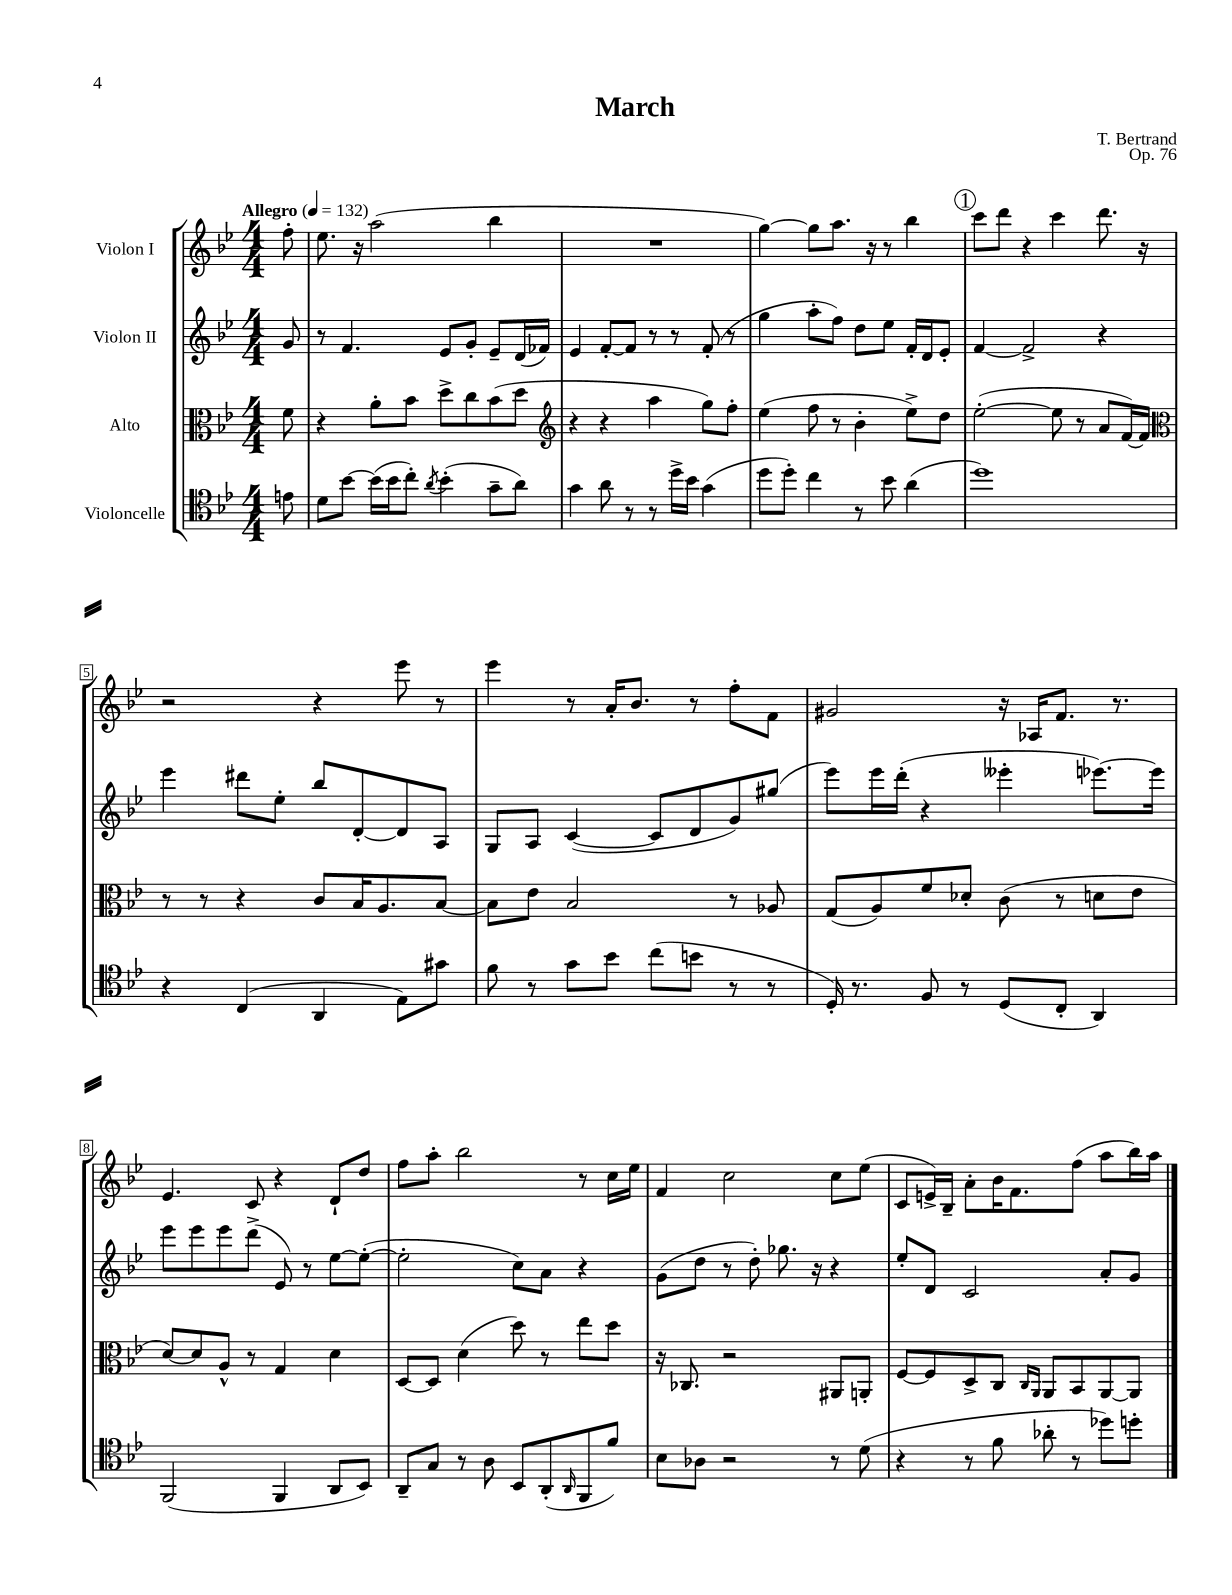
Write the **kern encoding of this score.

**kern	**kern	**kern	**kern
*part4	*part3	*part2	*part1
*staff4	*staff3	*staff2	*staff1
*I"Violoncelle	*I"Alto	*I"Violon II	*I"Violon I
*clefC4	*clefC3	*clefG2	*clefG2
*k[b-e-]	*k[b-e-]	*k[b-e-]	*k[b-e-]
*M4/4	*M4/4	*M4/4	*M4/4
*MM132	*MM132	*MM132	*MM132
=	=	=	=
!	!	!	!LO:TX:a:B:t=Allegro
8en\	8f\	8g/	8ff'\
=1	=1	=1	=1
8d\L	4r	8r	8.ee-\
[8b-\J	.	4.f/	.
.	.	.	16r
(16b-\LL]	8a'\L	.	(2aa\
16b-\J	.	.	.
8cc'\J)	8b-\J	.	.
8qa/	.	.	.
(4b-'\	8dd^\L	8e-/L	.
.	8cc\	8g'/J	.
8g~\L	(8b-\	8e-~/L	4bb-\
8a\J)	8dd\J	(16d/L	.
.	.	16f-X/JJ)	.
=2	=2	=2	=2
*	*clefG2	*	*
4g\	4r	4e-/	1r
8a\	4r	[8f'/L	.
8r	.	8f/J]	.
8r	4aa\	8r	.
16dd^\LL	.	8r	.
16b-\JJ	.	.	.
(4g\	8gg\L)	(8f'/	.
.	8ff'\J	8r	.
=3	=3	=3	=3
8dd\L	(4ee-\	4gg\	[4gg\)
8dd'\J)	.	.	.
4cc\	8ff\	8aa'\L	8gg\L]
.	8r	8ff\J)	8.aa\J
8r	4b-'\	8dd\L	.
.	.	.	16r
8b-\	.	8ee-\J	8r
(4a\	8ee-^\L)	16f'/LL	4bb-\
.	.	16d/J	.
.	8dd\J	8e-'/J	.
!!LO:REH:place=s1:t=1
=4	=4	=4	=4
1dd)	([2ee-'\	[4f/	8ccc\L
.	.	.	8ddd\J
.	.	2f^/]	4r
.	8ee-\]	.	4ccc\
.	8r	.	.
.	8a/L	4r	8.ddd\
.	[16f/L)	.	.
.	16f/JJ]	.	16r
!!LO:LB:g=z
=5	=5	=5	=5
*	*clefC3	*	*
4r	8r	4eee-\	2r
.	8r	.	.
(4C/	4r	8ddd#X\L	.
.	.	8ee-'\J	.
4AA/	8c/L	8bb-/L	4r
.	16B-/K	[8d'/	.
.	8.A/	.	.
8E-\L)	.	8d/]	8eee-\
8g#X\J	[8B-/J	8A/J	8r
=6	=6	=6	=6
8f\	8B-\L]	8G/L	4eee-\
8r	8e-\J	8A/J	.
8g\L	2B-/	([4c/	8r
8b-\J	.	.	16a'/KL
.	.	.	8.b-/J
(8cc\L	.	8c/L]	.
8bn\J	.	8d/	8r
8r	8r	8g/)	8ff'\L
8r	8A-X/	(8gg#X/J	8f\J
=7	=7	=7	=7
16D'/)	(8G/L	8eee-\L)	2g#X/
8.r	.	.	.
.	8A/)	16eee-\L	.
.	.	(16ddd'\JJ	.
8F/	8f/	4r	.
8r	8d-X'/J	.	.
(8D/L	(8c\	4eee--X'\	16r
.	.	.	16A-X/KL
8C'/J	8r	.	8.f/J
4AA/)	8dn\L	[8.eee-X\L)	.
.	.	.	8.r
.	8e-\J	.	.
.	.	16eee-\Jk]	.
!!LO:LB:g=z
=8	=8	=8	=8
(2FF/	[8d/L)	8eee-\L	4.e-/
.	8d/]	8eee-\	.
.	8A^^/J	8eee-\	.
.	8r	(8ddd^\J	8c/
4FF/	4G/	8e-/)	4r
.	.	8r	.
8AA/L	4d\	[8ee-\L	8d`/L
8BB-/J)	.	(8ee-'\J_	8dd/J
=9	=9	=9	=9
8AA~/L	[8D/L	2ee-'\]	8ff\L
8G/J	8D/J]	.	8aa'\J
8r	(4d\	.	2bb-\
8A\	.	.	.
8BB-/L	8dd\)	8cc\L)	.
(8AA'/	8r	8a\J	.
16qqAA/	.	.	.
8FF/	8ee-\L	4r	8r
8f/J)	8dd\J	.	16cc\LL
.	.	.	16ee-\JJ
=10	=10	=10	=10
8B-\L	16r	(8g\L	4f/
.	8.C-X/	.	.
8A-X\J	.	8dd\J	.
2r	2r	8r	2cc\
.	.	8dd'\)	.
.	.	8.gg-X\	.
.	.	16r	.
8r	8AA#X/L	4r	8cc\L
(8d\	8AAn'/J	.	(8ee-\J
=11	=11	=11	=11
4r	[8F/L	8ee-'/L	8c/L
.	8F/]	8d/J	16en^/L)
.	.	.	16B-~/JJ
8r	8D^/	2c/	8a'\L
8f\	8C/J	.	16b-\K
.	.	.	8.f\
.	16qqC/LL	.	.
.	16qqAA/JJ	.	.
8a-X'\	8AA/L	.	.
8r	8BB-/	.	(8ff\J
8dd-X\L)	[8AA/	8a'/L	8aa\L
8ddn'\J	8AA/J]	8g/J	16bb-\L)
.	.	.	16aa\JJ
==	==	==	==
*-	*-	*-	*-
